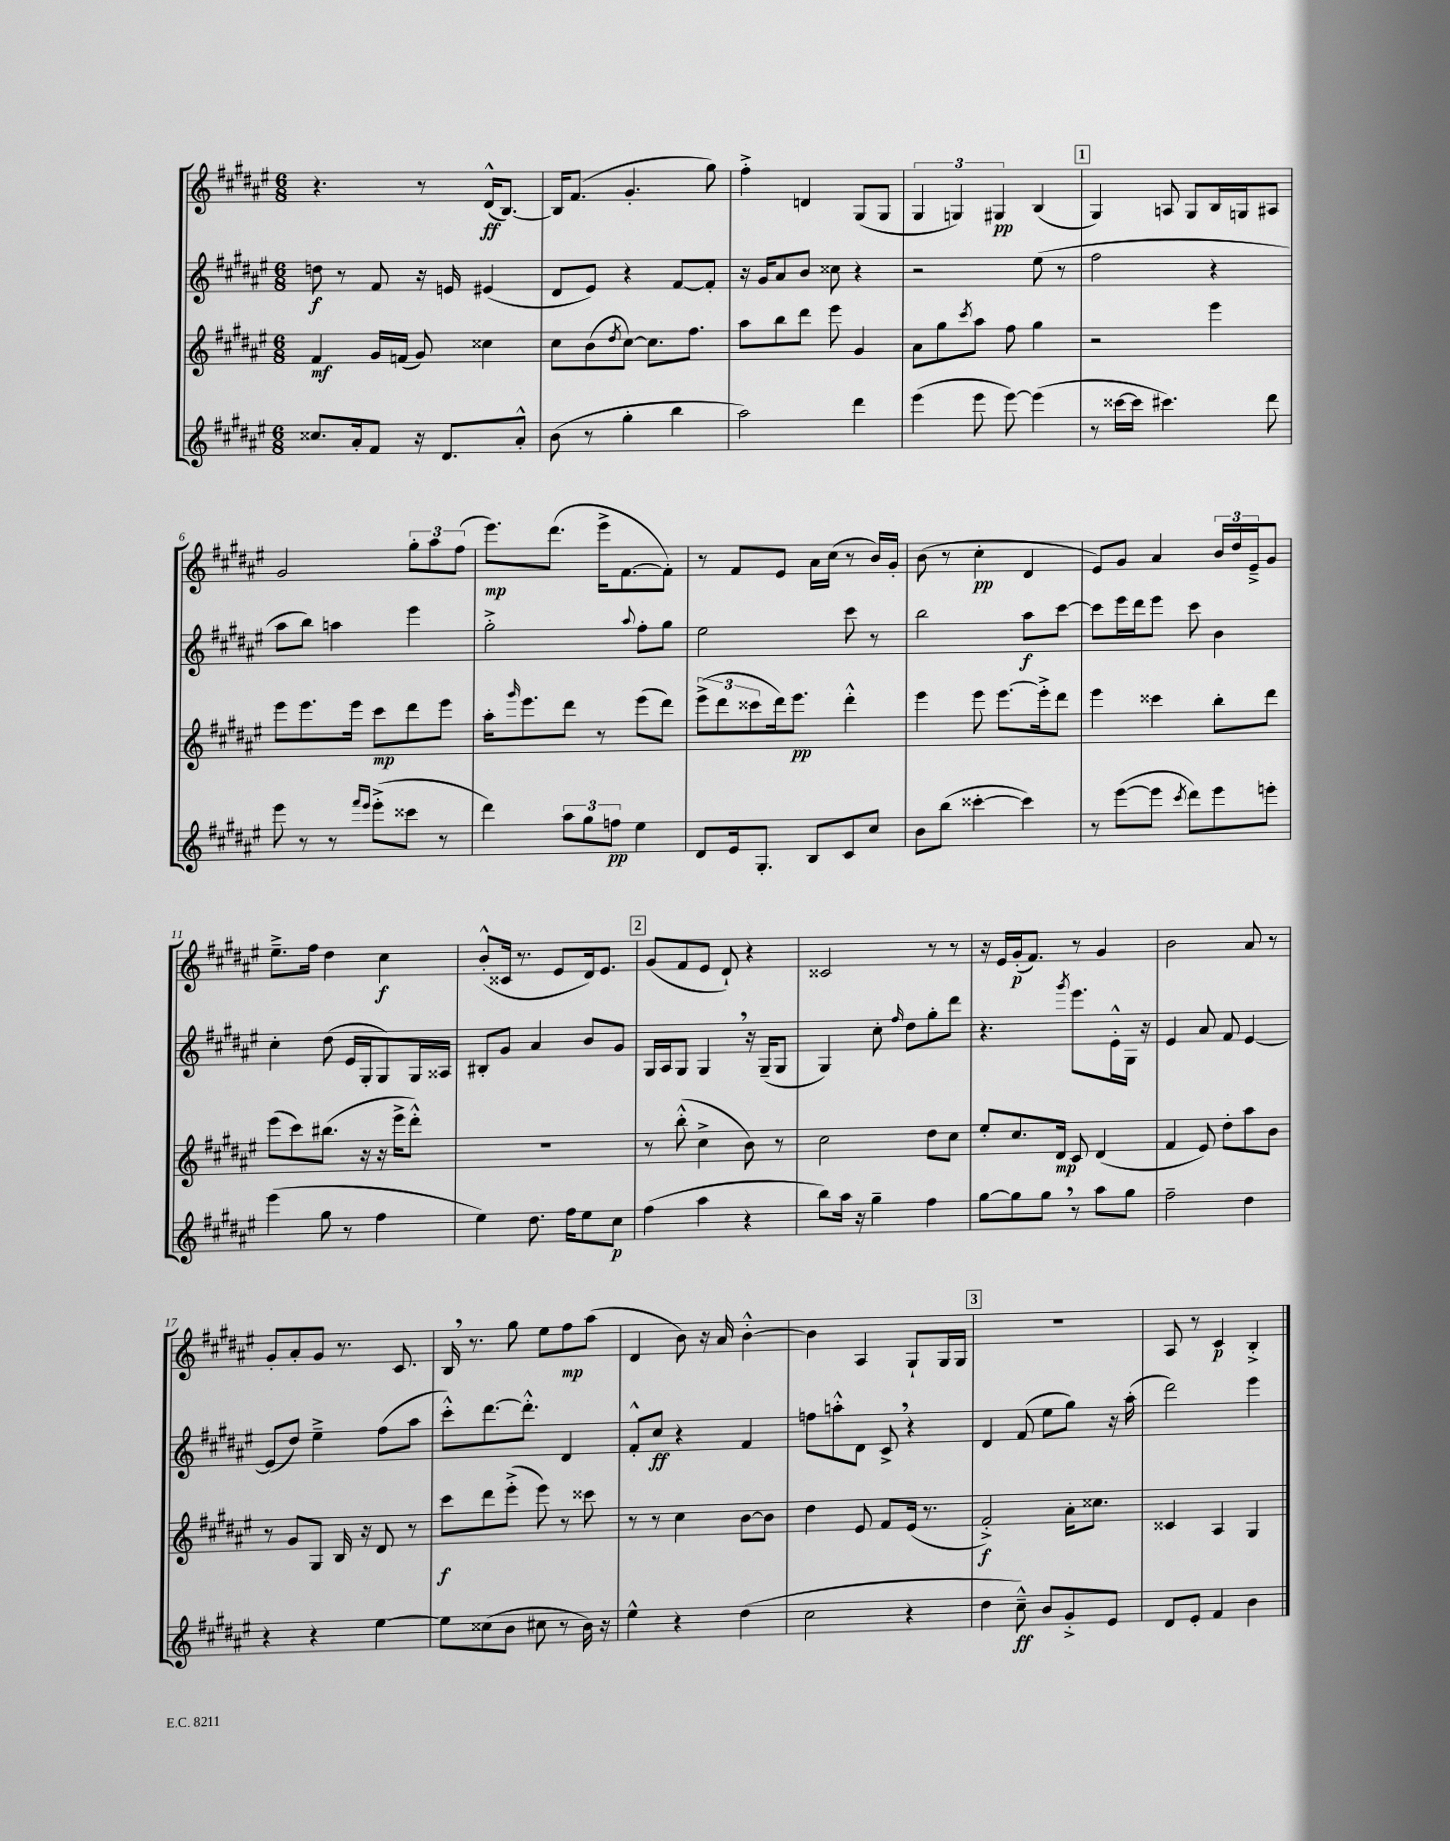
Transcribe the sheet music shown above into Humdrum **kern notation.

**kern	**kern	**kern	**kern
*staff4	*staff3	*staff2	*staff1
*clefG2	*clefG2	*clefG2	*clefG2
*k[f#c#g#d#a#e#]	*k[f#c#g#d#a#e#]	*k[f#c#g#d#a#e#]	*k[f#c#g#d#a#e#]
*M6/8	*M6/8	*M6/8	*M6/8
8.cc##	4f#	8dd	4.r
.	.	8r	.
16a#'	.	.	.
8f#	16g#	8f#	.
.	(16f	.	.
16r	8g#)	16r	8r
8.d#	.	16e	.
.	4cc##	(4e#	(16d#^^
.	.	.	[8.B)
8a#'^^	.	.	.
=	=	=	=
(8b	8cc#	8d#	16B]
.	.	.	(8.f#
8r	(8b	8e#)	.
.	8qdd#	.	.
4gg#'	[8cc#)	4r	4.g#'
.	8.cc#]	.	.
4bb	.	[8f#	.
.	8.ff#	.	.
.	.	8f#']	8gg#)
=	=	=	=
2aa#)	8aa#	16r	4ff#'^
.	.	16g#	.
.	8bb	8a#	.
.	8ddd#	8b	4d
.	8eee#	8cc##	.
4ddd#	4g#	4r	(8G#
.	.	.	8G#
=	=	=	=
(4eee#	8a#	2r	6G#
.	8gg#	.	.
.	.	.	6G)
.	8qccc#	.	.
8eee#	8aa#	.	.
.	.	.	6G#
[8eee#)	8ff#	.	.
(4eee#]	4gg#	(8ee#	(4B
.	.	8r	.
=	=	=	=
8r	2r	2ff#	4G#)
[16ccc##	.	.	.
16ccc##]	.	.	.
4.ccc#)	.	.	8A
.	.	.	8G#
.	4eee#	4r	16B
.	.	.	16G
8ddd#	.	.	8A#
=	=	=	=
8eee#	8eee#	8aa#	2g#
8r	8.eee#	8bb)	.
8r	.	4aa	.
.	16eee#	.	.
16qqfff#	.	.	.
16qqeee#	.	.	.
(8eee#'^	8ccc#	.	.
8ccc##	8ddd#	4eee#	12gg#'
.	.	.	12aa#
8r	8eee#	.	.
.	.	.	(12ff#
=	=	=	=
4ddd#)	16aa#'	2gg#'^	8.eee#)
.	16qqggg#	.	.
.	8.eee#	.	.
.	.	.	(8.ddd#
12aa#	8ddd#	.	.
12gg#	.	.	.
.	8r	.	16eee#^
12ff	.	.	.
.	.	.	[8.f#
.	.	8qqaa#	.
4ee#	(8eee#	8ff#'	.
.	8ddd#)	8gg#	8f#'])
=	=	=	=
8d#	(12eee#^	2ee#	8r
.	12ddd#	.	.
16e#	.	.	8f#
.	12ccc##	.	.
8.G#'	.	.	.
.	16ddd#)	.	8e#
.	8.eee#	.	.
8B	.	.	16a#
.	.	.	(16cc#
8c#	4ddd#'^^	8ccc#	8r
8cc#	.	8r	16b)
.	.	.	16g#'
=	=	=	=
8b	4eee#	2bb	(8b
(8bb	.	.	8r
[4ccc##'	8eee#	.	4cc#'
.	[8.eee#	.	.
4ccc##])	.	8aa#	4d#
.	16eee#'^]	.	.
.	8ddd#	[8ccc#	.
=	=	=	=
8r	4eee#	8ccc#]	8e#)
([8eee#	.	16eee#	8g#
.	.	16ddd#	.
8eee#]	4ccc##	8eee#	4a#
8qccc#	.	.	.
8ddd#)	.	8ccc#	.
8eee#	8bb'	4b	24b
.	.	.	24dd#
.	.	.	24e#~^
8eee'	8ddd#	.	8g#
=	=	=	=
(4eee#	(8eee#	4cc#'	8.ee#~^
.	8ccc#)	.	.
.	.	.	16ff#
8gg#	(8.bb#	(8dd#	4dd#
8r	.	16e#	.
.	16r	16G#'	.
4ff#	16r	8G#)	4cc#
.	16eee#^	.	.
.	8ddd#'^^)	16G#	.
.	.	16A##	.
=	=	=	=
4ee#)	2.r	8B#'	(8b'^^
.	.	8g#	16c##
.	.	.	8.r
8.dd#	.	4a#	.
.	.	.	8e#
16ff#	.	.	.
8ee#	.	8b	16d#)
.	.	.	8.e#
8cc#	.	8g#	.
=	=	=	=
(4ff#	8r	16G#	(8g#
.	.	16A#	.
.	(8bb'^^	8G#	8f#
4aa#	4cc#^	4G#	8e#
.	.	.	8d#`)
4r	8b)	16r	4r
.	.	(16G#~	.
.	8r	8G#	.
=	=	=	=
8bb)	2cc#	4G#)	2c##
16aa#	.	.	.
16r	.	.	.
4gg#~	.	8cc#'	.
.	.	16qqff#	.
.	.	8dd#	.
4ff#	8dd#	8gg#'	8r
.	8cc#	8ddd#	8r
=	=	=	=
[8gg#	8ee#'	4.r	16r
.	.	.	16e#
8gg#]	8.cc#	.	(16g#'
.	.	.	8.f#)
8gg#	.	.	.
.	16d#	.	.
.	.	8qggg#	.
8r	8c#	8.eee#	8r
8aa#	(4d#	.	4g#
.	.	16e#'^^	.
8gg#	.	16G#	.
.	.	16r	.
=	=	=	=
2ff#~	4f#	4e#	2b
.	8e#)	8a#	.
.	8dd#'	8f#	.
4dd#	8aa#	[4e#	8a#
.	8b	.	8r
=	=	=	=
4r	8r	(8e#]	8g#'
.	8g#	8dd#)	8a#'
4r	8G#	4ee#~^	8g#
.	16B	.	8.r
.	16r	.	.
[4ee#	8d#	(8ff#	.
.	.	.	8.c#
.	8r	8aa#	.
=	=	=	=
8ee#]	8ccc#	8ccc#'^^)	16B
.	.	.	8.r
(8cc##	8ddd#	[8.ddd#	.
8b	(8eee#'^	.	8gg#
.	.	8.ddd#'^^]	.
8cc#	8eee#)	.	8ee#
8r	8r	4d#	8ff#
16b)	8ccc##	.	(8aa#
16r	.	.	.
=	=	=	=
4ee#^^	8r	8f#'^^	4d#
.	8r	8cc#	.
4r	4cc#	4r	8b)
.	.	.	16r
.	.	.	16a#
(4dd#	[8b	4f#	[4b'^^
.	8b]	.	.
=	=	=	=
2cc#	4dd#	8ff	4b]
.	.	8aa'^^	.
.	8e#	8d#	4A#
.	8f#	8c#^	.
4r	(16e#	4r	8G#`
.	8.r	.	.
.	.	.	16G#
.	.	.	16G#
=	=	=	=
4dd#	2f#'^)	4d#	2.r
8cc#~^^)	.	(8f#	.
8b	.	8ee#	.
8g#'^	16a#'	8gg#)	.
.	8.cc##	.	.
8e#	.	16r	.
.	.	(16aa#'	.
=	=	=	=
8d#	4c##	2ddd#)	8A#
8e#'	.	.	8r
4f#	4A#	.	4c#
4b	4G#	4eee#	4B'^
==	==	==	==
*-	*-	*-	*-
